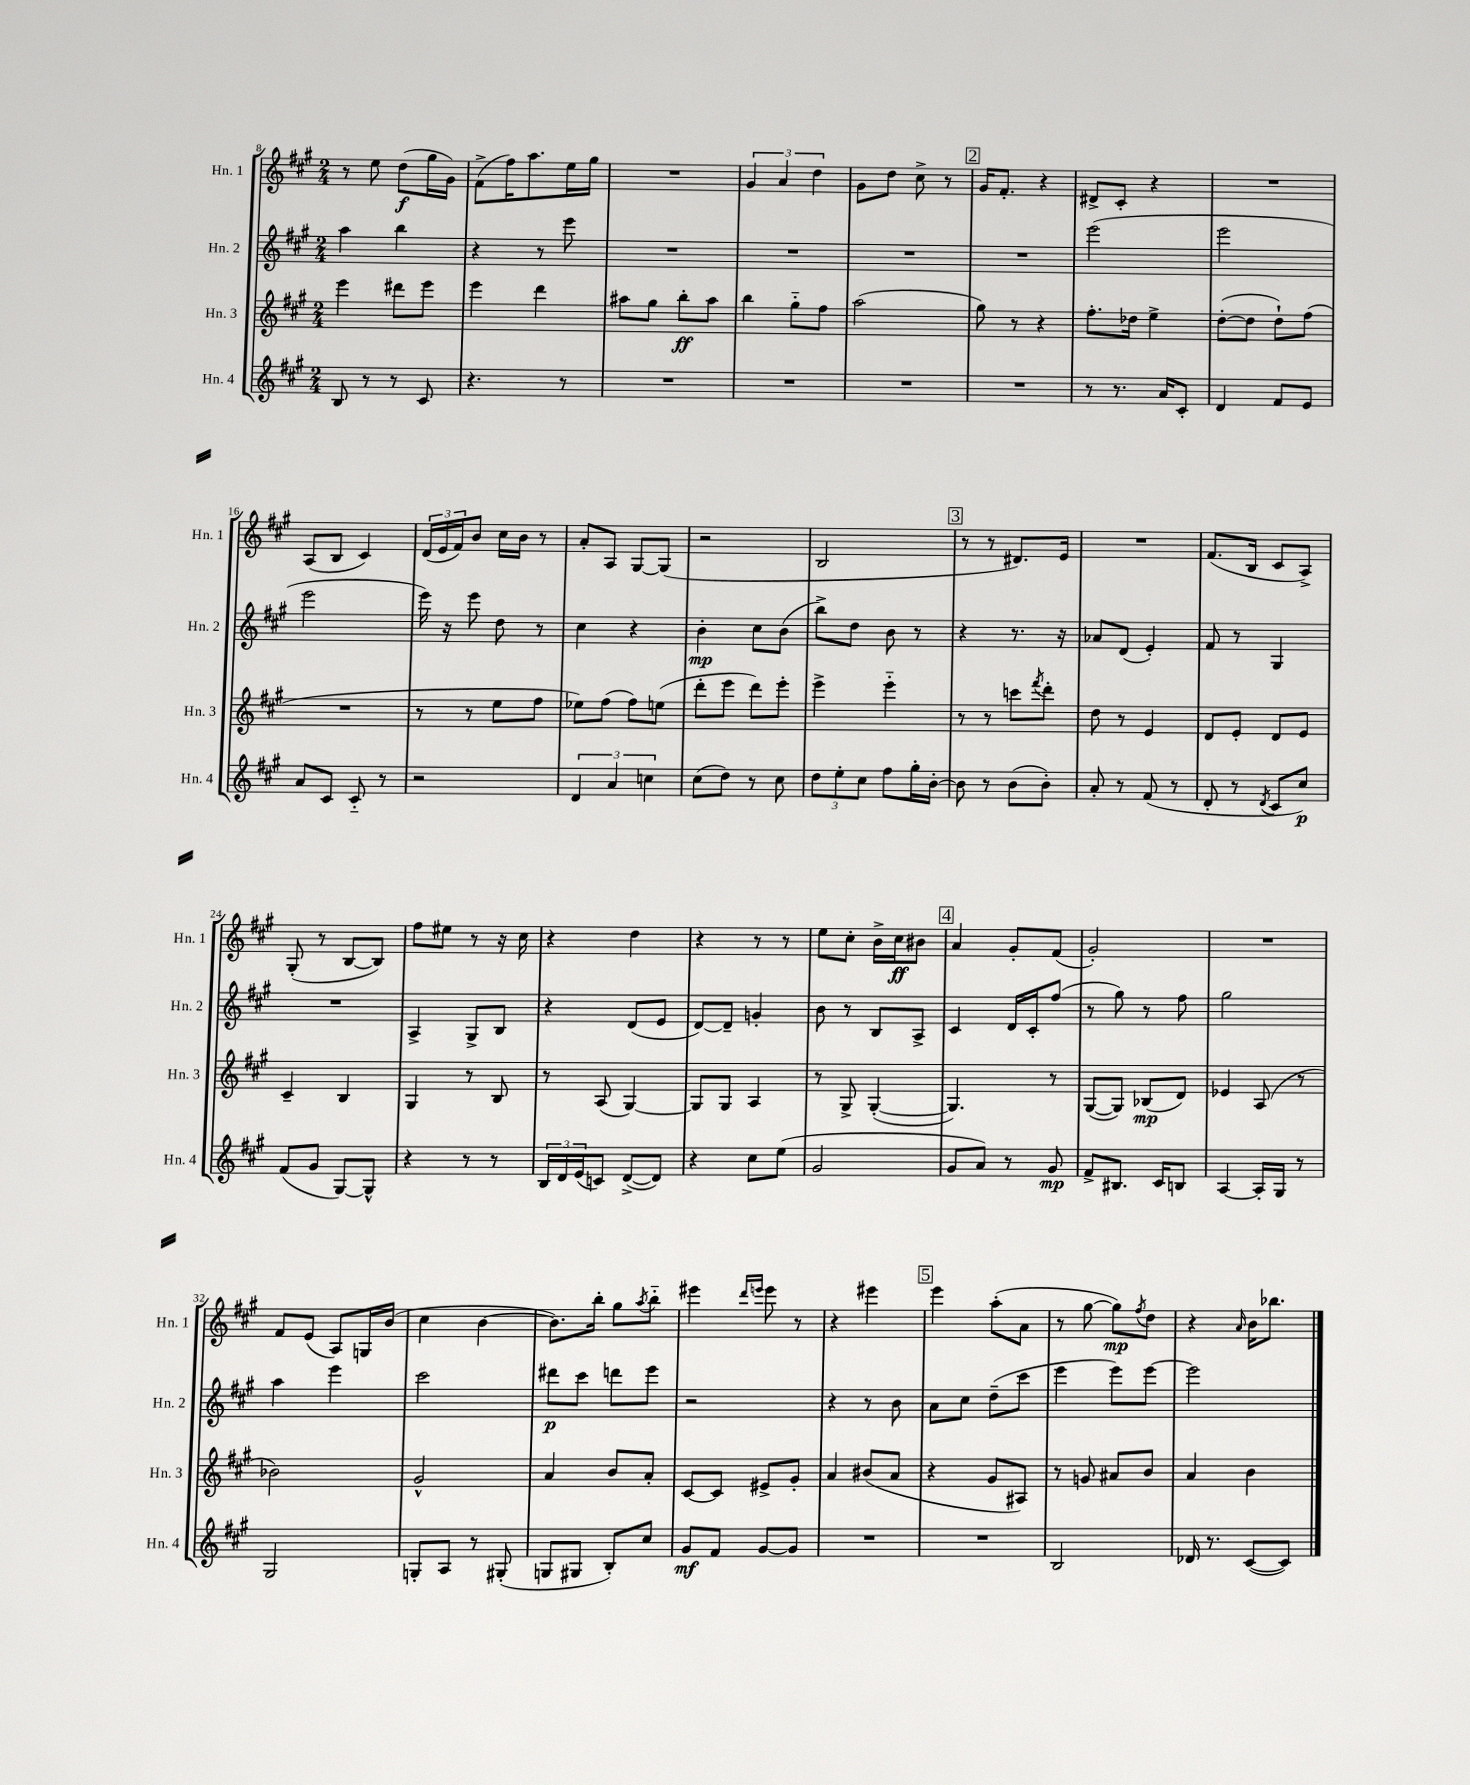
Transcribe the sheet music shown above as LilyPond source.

<<
\new StaffGroup <<
\new Staff = "s0" \with { instrumentName = "Hn. 1" shortInstrumentName = "Hn. 1" } {
    \clef treble \key a \major \numericTimeSignature \time 2/4
    r8 e''8 d''8\f( gis''16 gis'16) |
    fis'8->( fis''16) a''8. e''16 gis''16 |
    R2 |
    \tuplet 3/2 { gis'4 a'4 d''4 } |
    gis'8 d''8 cis''8-> r8 |
    \mark \markup { \box "2" } gis'16 fis'8.-. r4 |
    dis'8-> cis'8-. r4 |
    R2 |
    a8( b8 cis'4) |
    \tuplet 3/2 { d'16( e'16 fis'16) } b'8 cis''16 b'16 r8 |
    a'8-. a8 gis8~ gis8( |
    r2 |
    b2 |
    \mark \markup { \box "3" } r8 r8 dis'8.) e'16 |
    R2 |
    fis'8.( b16 cis'8 a8->) |
    gis8-.( r8 b8~ b8) |
    fis''8 eis''8 r8 r16 cis''16 |
    r4 d''4 |
    r4 r8 r8 |
    e''8 cis''8-. b'16-> cis''16\ff bis'8 |
    \mark \markup { \box "4" } a'4 gis'8-. fis'8( |
    gis'2-.) |
    R2 |
    fis'8 e'8( a8) g16 b'16( |
    cis''4 b'4~ |
    b'8.) b''16-. gis''8 \acciaccatura { a''8 } b''8-_ |
    eis'''4 \grace { d'''16 e'''16 } e'''8 r8 |
    r4 eis'''4 |
    \mark \markup { \box "5" } e'''4 a''8-.( a'8 |
    r8 gis''8~ gis''8\mp) \acciaccatura { fis''8 } d''8 |
    r4 \grace { a'16 } b'16 bes''8. \bar "|." |
}
\new Staff = "s1" \with { instrumentName = "Hn. 2" shortInstrumentName = "Hn. 2" } {
    \clef treble \key a \major \numericTimeSignature \time 2/4
    a''4 b''4 |
    r4 r8 e'''8 |
    R2 |
    R2 |
    R2 |
    \mark \markup { \box "2" } R2 |
    e'''2( |
    e'''2 |
    e'''2 |
    e'''16) r16 e'''8 d''8 r8 |
    cis''4 r4 |
    b'4-.\mp cis''8 b'8( |
    b''8->) d''8 b'8 r8 |
    \mark \markup { \box "3" } r4 r8. r16 |
    aes'8 d'8( e'4-.) |
    fis'8 r8 gis4 |
    R2 |
    a4-> gis8-> b8 |
    r4 d'8( e'8 |
    d'8~) d'8-- g'4-. |
    b'8 r8 b8 a8-> |
    \mark \markup { \box "4" } cis'4 d'16 cis'16-. fis''8( |
    r8 gis''8) r8 fis''8 |
    gis''2 |
    a''4 e'''4 |
    cis'''2 |
    dis'''8\p cis'''8 d'''8 e'''8 |
    r2 |
    r4 r8 b'8 |
    \mark \markup { \box "5" } a'8 cis''8 d''8--( cis'''8 |
    e'''4 e'''8) e'''8~ |
    e'''2 \bar "|." |
}
\new Staff = "s2" \with { instrumentName = "Hn. 3" shortInstrumentName = "Hn. 3" } {
    \clef treble \key a \major \numericTimeSignature \time 2/4
    e'''4 dis'''8 e'''8 |
    e'''4 d'''4 |
    ais''8 gis''8 b''8-.\ff ais''8 |
    b''4 gis''8-_ fis''8 |
    a''2( |
    \mark \markup { \box "2" } gis''8) r8 r4 |
    fis''8.-. des''16 e''4-> |
    d''8~-.( d''8 d''8-!) fis''8( |
    R2 |
    r8 r8 e''8 fis''8 |
    ees''8) fis''8( fis''8) e''8( |
    d'''8-. e'''8 d'''8) e'''8-. |
    e'''4-> e'''4-_ |
    \mark \markup { \box "3" } r8 r8 c'''8 \acciaccatura { fis'''8 } d'''8-. |
    d''8 r8 e'4 |
    d'8 e'8-. d'8 e'8 |
    cis'4-- b4 |
    gis4 r8 b8 |
    r8 a8( gis4~) |
    gis8 gis8 a4 |
    r8 gis8-> gis4~-.( |
    \mark \markup { \box "4" } gis4.) r8 |
    gis8~( gis8) bes8\mp( d'8) |
    ees'4 a8( r8 |
    bes'2) |
    gis'2-^ |
    a'4 b'8 a'8-. |
    cis'8~ cis'8 eis'8-> gis'8-. |
    a'4 bis'8( a'8 |
    \mark \markup { \box "5" } r4 gis'8 ais8) |
    r8 g'8 ais'8 b'8 |
    a'4 b'4 \bar "|." |
}
\new Staff = "s3" \with { instrumentName = "Hn. 4" shortInstrumentName = "Hn. 4" } {
    \clef treble \key a \major \numericTimeSignature \time 2/4
    b8 r8 r8 cis'8 |
    r4. r8 |
    R2 |
    R2 |
    R2 |
    \mark \markup { \box "2" } R2 |
    r8 r8. a'16 cis'8-. |
    d'4 fis'8 e'8 |
    a'8 cis'8 cis'8-_ r8 |
    r2 |
    \tuplet 3/2 { d'4 a'4 c''4 } |
    cis''8( d''8) r8 cis''8 |
    \tuplet 3/2 { d''8 e''8-. cis''8 } fis''8 gis''16-. b'16~-. |
    \mark \markup { \box "3" } b'8 r8 b'8( b'8-.) |
    a'8-. r8 fis'8( r8 |
    d'8-. r8 \acciaccatura { d'8 } cis'8 cis''8\p) |
    fis'8( gis'8 gis8~) gis8-^ |
    r4 r8 r8 |
    \tuplet 3/2 { b16 d'16 e'16( } c'8) d'8~->( d'8) |
    r4 cis''8 e''8( |
    gis'2 |
    \mark \markup { \box "4" } gis'8 a'8) r8 gis'8\mp |
    fis'8-> bis8. cis'16 b8 |
    a4~ a16-. gis16 r8 |
    gis2 |
    g8-. a8 r8 gis8-.( |
    g8 gis8 b8-.) cis''8 |
    gis'8\mf fis'8 gis'8~ gis'8 |
    R2 |
    \mark \markup { \box "5" } R2 |
    b2 |
    des'16 r8. cis'8~( cis'8) \bar "|." |
}
>>
>>
\layout { \context { \Score currentBarNumber = #8 } }
